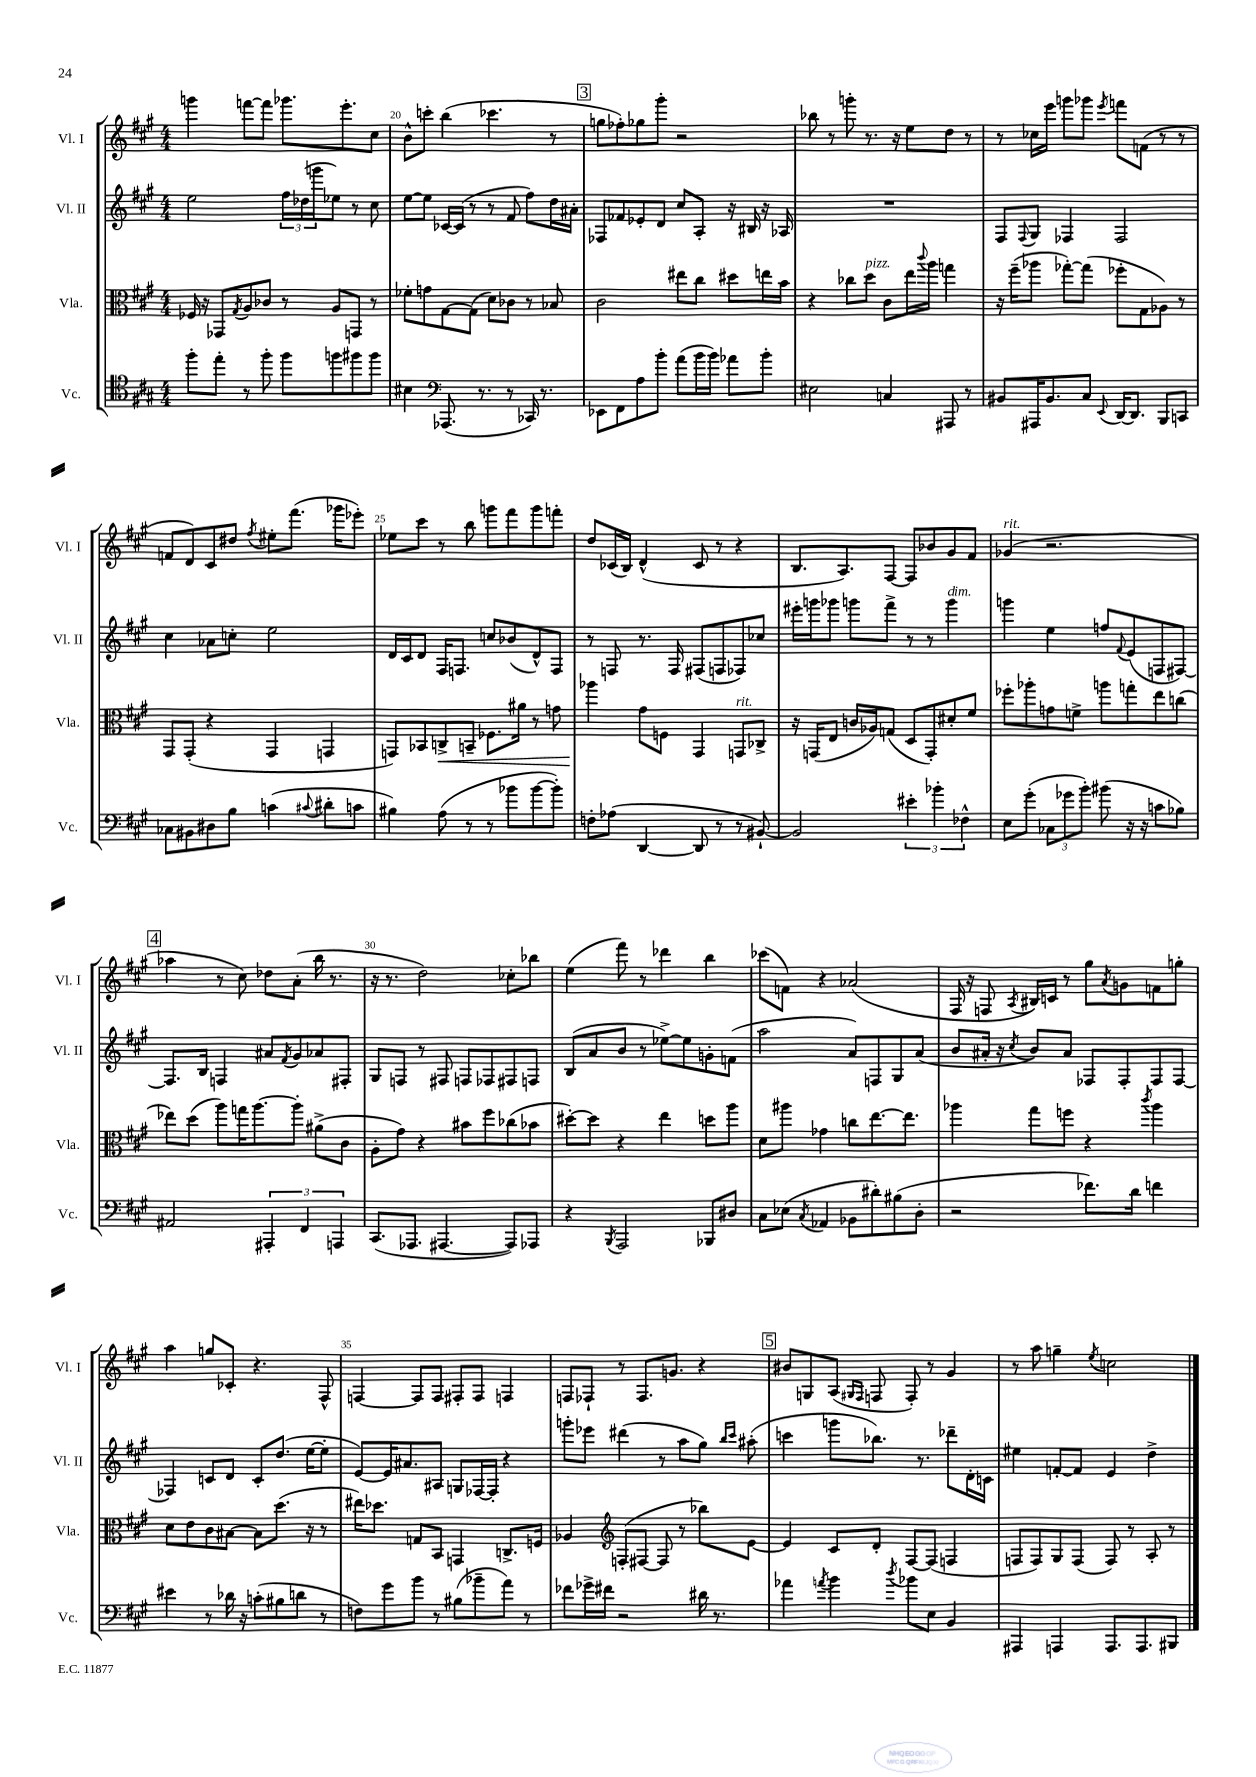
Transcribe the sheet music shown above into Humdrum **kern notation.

**kern	**kern	**dynam	**kern	**kern
*part4	*part3	*part3	*part2	*part1
*staff4	*staff3	*staff3	*staff2	*staff1
*I"Vc.	*I"Vla.	*	*I"Vl. II	*I"Vl. I
*I'Vc.	*I'Vla.	*	*I'Vl. II	*I'Vl. I
*clefC4	*clefC3	*	*clefG2	*clefG2
*k[f#c#g#]	*k[f#c#g#]	*	*k[f#c#g#]	*k[f#c#g#]
*M4/4	*M4/4	*	*M4/4	*M4/4
=19	=19	=19	=19	=19
8ff#'\L	16F-X/	.	2ee\	4gggn\
.	16r	.	.	.
8ee'\J	8GG-X/L	.	.	.
.	8qG#/	.	.	.
8r	8A/	.	.	[8fffn\L
8ff#'\	8c-X/J	.	.	8fff\J]
8ff#\L	8r	.	24ff#\LL	8.ggg-X\L
.	.	.	(24dd-X\	.
.	.	.	24gggn\J	.
8ffn\	8A/L	.	8ee-X\J)	.
.	.	.	.	8.eee'\
8ff#X\	8GGn/J	.	8r	.
8ff#\J	8r	.	8cc#\	8cc#\J
=20	=20	=20	=20	=20
4B#X\	8f-X'\L	.	[8ee\L	8b^^\L
.	8gn\	.	8ee\J]	8cccn'\J
*clefF4	*	*	*	*
(8.AAA-X/	[8G#\	.	[16c-X/LL	(4bb\
.	.	.	(16c-/JJ]	.
.	(8G#\J]	.	8r	.
8.r	.	.	.	.
.	8d\L)	.	8r	4.ccc-X\
8r	8c-X\J	.	8f#/	.
16CC-X/)	8r	.	8ff#\L)	.
8.r	.	.	.	.
.	8B-X/	.	16dd\L	8r
.	.	.	16a#X'\JJ	.
!!LO:REH:place=s1:t=3
=21	=21	=21	=21	=21
8EE-X\L	2c#\	.	8F-X/L	8ggn\L
8FF#\	.	.	8f-X/	8ff-X'\)
8A\	.	.	8e-X'/	8gg-X\
8b'\J	.	.	8d/J	8ggg#'\J
(8a\L	8ee#X\L	.	8cc#/L	2r
16b\L	8cc#\J	.	8A'/J	.
16b\JJ)	.	.	.	.
8a-X\L	8dd#X\L	.	16r	.
.	.	.	16B#X/	.
8b'\J	16een\L	.	16r	.
.	16b\JJ	.	16A-X/	.
=22	=22	=22	=22	=22
2E#X\	4r	.	1r	8bb-X\
.	.	.	.	8r
.	8cc-X\L	.	.	8gggn'\
!	!LO:TX:a:i:t=pizz.	!	!	!
.	8dd\J	.	.	8.r
4Cn/	8c#\L	.	.	.
.	.	.	.	16r
.	16ee\L	.	.	8ee\L
.	8qqccc#/	.	.	.
.	16aa\JJ	.	.	.
8AAA#X/	4ggn\	.	.	8dd\J
8r	.	.	.	8r
=23	=23	=23	=23	=23
8BB#X/L	16r	.	8F#/L	8r
.	(16ff#~\KL	.	.	.
.	.	.	8qqF#/	.
16AAA#X/K	8aa-X\J	.	8G#/J	16cc-X\LL
8.BB#/	.	.	.	16eee\JJ
.	[8gg-X'\L)	.	4F-X/	8gggn\L
8C#/J	(8gg-\J]	.	.	8ggg-X\J
8qqEE/	.	.	.	8qeee/
[16DD/KL	8ff-X'\L	.	2F-/	8fffn\L
8.DD/J]	.	.	.	.
.	8G#\	.	.	(8fn\J
8BBB/L	8A-X\J)	.	.	8r
8CCn/J	8r	.	.	8r
!!LO:LB:g=z
=24	=24	=24	=24	=24
8C-X\L	8GG#/L	.	4cc#\	8fn/L
8BB#X\	(8GG#'/J	.	.	8d/)
8D#X\	4r	.	8a-X\L	8c#/
8B\J	.	.	8ccn'\J	8dd#X/J
.	.	.	.	8qff#/
(4cn\	4GG#/	.	2ee\	8ee#X'\L
.	.	.	.	(8.fff#\J
8qqc#X/	.	.	.	.
8d#X'\L	4GGn/	.	.	.
.	.	.	.	16ggg-X\KL
8cn\J	.	.	.	8eee-X'\J)
=25	=25	=25	=25	=25
4B#X\)	8GGn/L)	.	16d/LL	8ee-X\L
.	.	.	16c#/J	.
.	8BB-X/	.	8d/J	8ccc#\J
!	!	!LO:HP:b	!	!
(8A\	8Cn^/	<	16F#/KL	8r
.	.	.	8.Fn/J	.
8r	8BBn~/J	.	.	8bb\
8r	8.F-X\L	.	8ccn/L	8gggn\L
8b-X\L	.	.	(8b-X/	8fff#\
.	16a#X\Jk	.	.	.
[8b-\	8r	.	8d^^/)	8ggg\
8b-'\J])	8gn\	.	8F/J	8fffn'\J
=26	=26	=26	=26	=26
8Fn'\L	4aa-X\	.	8r	8dd/L
(8A-X\J	.	.	8Fn/	(16c-X/L
.	.	.	.	16B/JJ)
[4DD/	8g#\L	[	8.r	(4d^^/
.	8Fn\J	.	.	.
.	.	.	16F/	.
8DD/]	4GG#/	.	(8F#X/L	8c-/
8r	.	.	8Fn/	8r
!	!LO:TX:a:i:t=rit.	!	!	!
8r	8GGn/L	.	8F-X/)	4r
[8BB#X`/)	8C-X^/J	.	8cc-X/J	.
=27	=27	=27	=27	=27
2BB#/]	16r	.	16eee#X'\LL	8.B/L
.	(16GGn/KL	.	16gggn\J	.
.	8E/J	.	8ggg-X\J	.
.	.	.	.	8.A/)
.	16cn/LL	.	8gggn\L	.
.	16A-X/J)	.	.	.
.	(8Gn/J	.	8fff#^\J	[8F#/J
6e#X'\	8D/L	.	8r	8F#/L]
.	8GG'/)	.	8r	8b-X/
6b-X'\	.	.	.	.
!	!	!	!LO:TX:a:i:t=dim.	!
.	8d#X'/	.	4ggg\	8g#/
6F-X^^\	.	.	.	.
.	8f#/J	.	.	8f#/J
=28	=28	=28	=28	=28
!	!	!	!	!LO:TX:a:i:t=rit.
8E\L	8ff-X'\L	.	4gggn\	(4g-X/
(8g#'\J	8aa-X'\	.	.	.
12C-X\L	8gn\	.	4ee\	2.r
12g-X\	.	.	.	.
.	8fn^\J	.	.	.
12b'\J)	.	.	.	.
(8b#X\	8aan\L	.	8ffn/L	.
.	.	.	8qqf#/	.
16r	8ggn'\	.	(8e/	.
16r	.	.	.	.
8cn\L	8ee\	.	8Fn/	.
8B-X\J)	(8ccn\J	.	[8F#X/J)	.
!!LO:LB:g=z
!!LO:REH:place=s1:t=4
=29	=29	=29	=29	=29
2AA#X/	8ee-X\L)	.	8.F#/L]	4aa-X\
.	(8dd\J	.	.	.
.	.	.	16B/Jk	.
.	8aa\L)	.	4Fn/	8r
.	16ggn\K	.	.	8cc#\)
.	[8.aa\	.	.	.
6AAA#X'/	.	.	8a#X/L	8dd-X\L
.	.	.	8qf#/	.
.	8aa'\J]	.	8g#/	(8a'\J
6FF#/	.	.	.	.
.	(8a#X^\L	.	8a-X/	16bb\
.	.	.	.	8.r
6AAAn/	.	.	.	.
.	8c#\J	.	8F#X'/J	.
=30	=30	=30	=30	=30
(8.CC#/L	8A'\L	.	8G#/L	16r
.	.	.	.	8.r
.	8g#\J)	.	8Fn/J	.
8.AAA-X/J	.	.	.	.
.	4r	.	8r	2dd\)
[4.AAA#X/	.	.	8F#X/	.
.	8b#X\L	.	8Fn/L	.
.	8ff#\	.	8F-X/	.
8AAA#/L])	(8cc-X\	.	8F#X/	8cc-X'\L
8AAA-X/J	8b-X\J	.	8Fn/J	8bb-X\J
=31	=31	=31	=31	=31
4r	[8dd#X'\L)	.	(8B/L	(4ee\
.	8dd#\J]	.	8a/	.
8qBBB/	.	.	.	.
2AAA/	4r	.	8b/J	8fff#\)
.	.	.	8r	8r
.	4ee\	.	[8ee-X^\L)	4ddd-X\
.	.	.	8ee-\]	.
8BBB-X/L	8ddn\L	.	8gn'\	4bb\
8D#X/J	8aa\J	.	(8fn\J	.
=32	=32	=32	=32	=32
8C#\L	8d\L	.	2aa\	(8ccc-X\L
(8E-X\J	8aa#X\J	.	.	8fn\J)
8qC#/	.	.	.	.
4AA-X/	4g-X\	.	.	4r
8BB-X\L	8ccn\L	.	8a/L)	(2a-X/
8d#X'\)	[8.ee\	.	8Fn/	.
(8B#X\	.	.	8G#/	.
.	8.ee\J]	.	.	.
8D'\J	.	.	(8a/J	.
=33	=33	=33	=33	=33
2r	4aa-X\	.	8b/L	16F#/
.	.	.	.	16r
.	.	.	16a#X'/Jk	8Fn/
.	.	.	16r	.
.	.	.	8qcc#/	8qA/
.	8gg#\L	.	8b/L)	16B#X/LL)
.	.	.	.	16cn/JJ
.	8ffn\J	.	8a#/J	8r
8.f-X\L)	4r	.	8F-X/L	8gg#\L
.	.	.	.	8qa/
.	.	.	8F-'/	8gn\
16d\Jk	.	.	.	.
.	8qccc#/	.	.	.
4fn\	4aa-\	.	8F-/	8fn\
.	.	.	[8F-/J	8ggn'\J
!!LO:LB:g=z
=34	=34	=34	=34	=34
4e#X\	8d\L	.	4F-X/]	4aa\
.	8e\	.	.	.
8r	8c#\	.	8cn/L	8ggn/L
16d-X\	[8B#X\J	.	8d/J	8c-X'/J
16r	.	.	.	.
(8cn'\L	8B#\L]	.	8c'/L	4.r
8B#X\	(8.dd\J	.	(8.dd/J	.
8dn\J	.	.	.	.
.	16r	.	[16ee\KL	.
8r	8r	.	8ee'\J]	8F#^^/
=35	=35	=35	=35	=35
8Fn\L)	16ee#X\KL)	.	[8e/L)	[4Fn/
.	8.dd-X\J	.	.	.
8g#\	.	.	16e/K]	.
.	.	.	8.a#X/	.
8b\J	8Gn/L	.	.	8F/L]
8r	8BB/J	.	8A#X/J	8F/J
(8B#X\L	4GGn/	.	8Gn/L	8F#X'/L
8b-X~\	.	.	[16F-X/L	8F#/J
.	.	.	16F-'/JJ]	.
8a\J)	8.Cn^/L	.	4r	4Fn/
8r	.	.	.	.
.	16Fn/Jk	.	.	.
=36	=36	=36	=36	=36
8f-X\L	4A-X/	.	8gggn'\L	8Fn/L
16g-X^\L	.	.	8eee-X\J	8F-X`/J
16f#X\JJ	.	.	.	.
*	*clefG2	*	*	*
2r	(8Fn'/L	.	(4ddd#X\	8r
.	[8F#X/J	.	.	8.F-/L
.	8F#/]	.	8r	.
.	.	.	.	8.gn/J
.	8r	.	8aa\L	.
16d#X\	8bb-X\L)	.	8gg#\J)	4r
8.r	.	.	.	.
.	.	.	16qqbb/LL	.
.	.	.	16qqccc#/JJ	.
.	[8e\J	.	(8aa#X'\	.
!!LO:REH:place=s1:t=5
=37	=37	=37	=37	=37
4a-X\	4e/]	.	4cccn\	8b#X/L
.	.	.	.	8Gn/
8qan/	.	.	.	.
4b\	8c#/L	.	8gggn\L	(8A/J
.	.	.	.	16qqG#X/LL
.	.	.	.	16qqF#/JJ
.	8d'/J	.	8.bb-X\J)	8Fn/
8qdd/	.	.	.	.
8b-X\L	[8F#/L	.	.	8F'/)
.	.	.	8.r	.
8E\J	(8F#/J]	.	.	8r
4BB/	4Fn/	.	8ddd-X~\L	4g#/
.	.	.	16d'\L	.
.	.	.	16cn\JJ	.
=38	=38	=38	=38	=38
4AAA#X/	8Fn/L	.	4ee#X\	8r
.	8F/)	.	.	8aa\
4AAAn/	8G#/	.	[8fn'/L	4ggn~\
.	(8F/J	.	8f/J]	.
.	.	.	.	8qee/
8.AAA/L	8F/)	.	4e/	2ccn\
.	8r	.	.	.
8.AAA/	.	.	.	.
.	8A'/	.	4dd^\	.
8BBB#X/J	8r	.	.	.
==	==	==	==	==
*-	*-	*-	*-	*-
